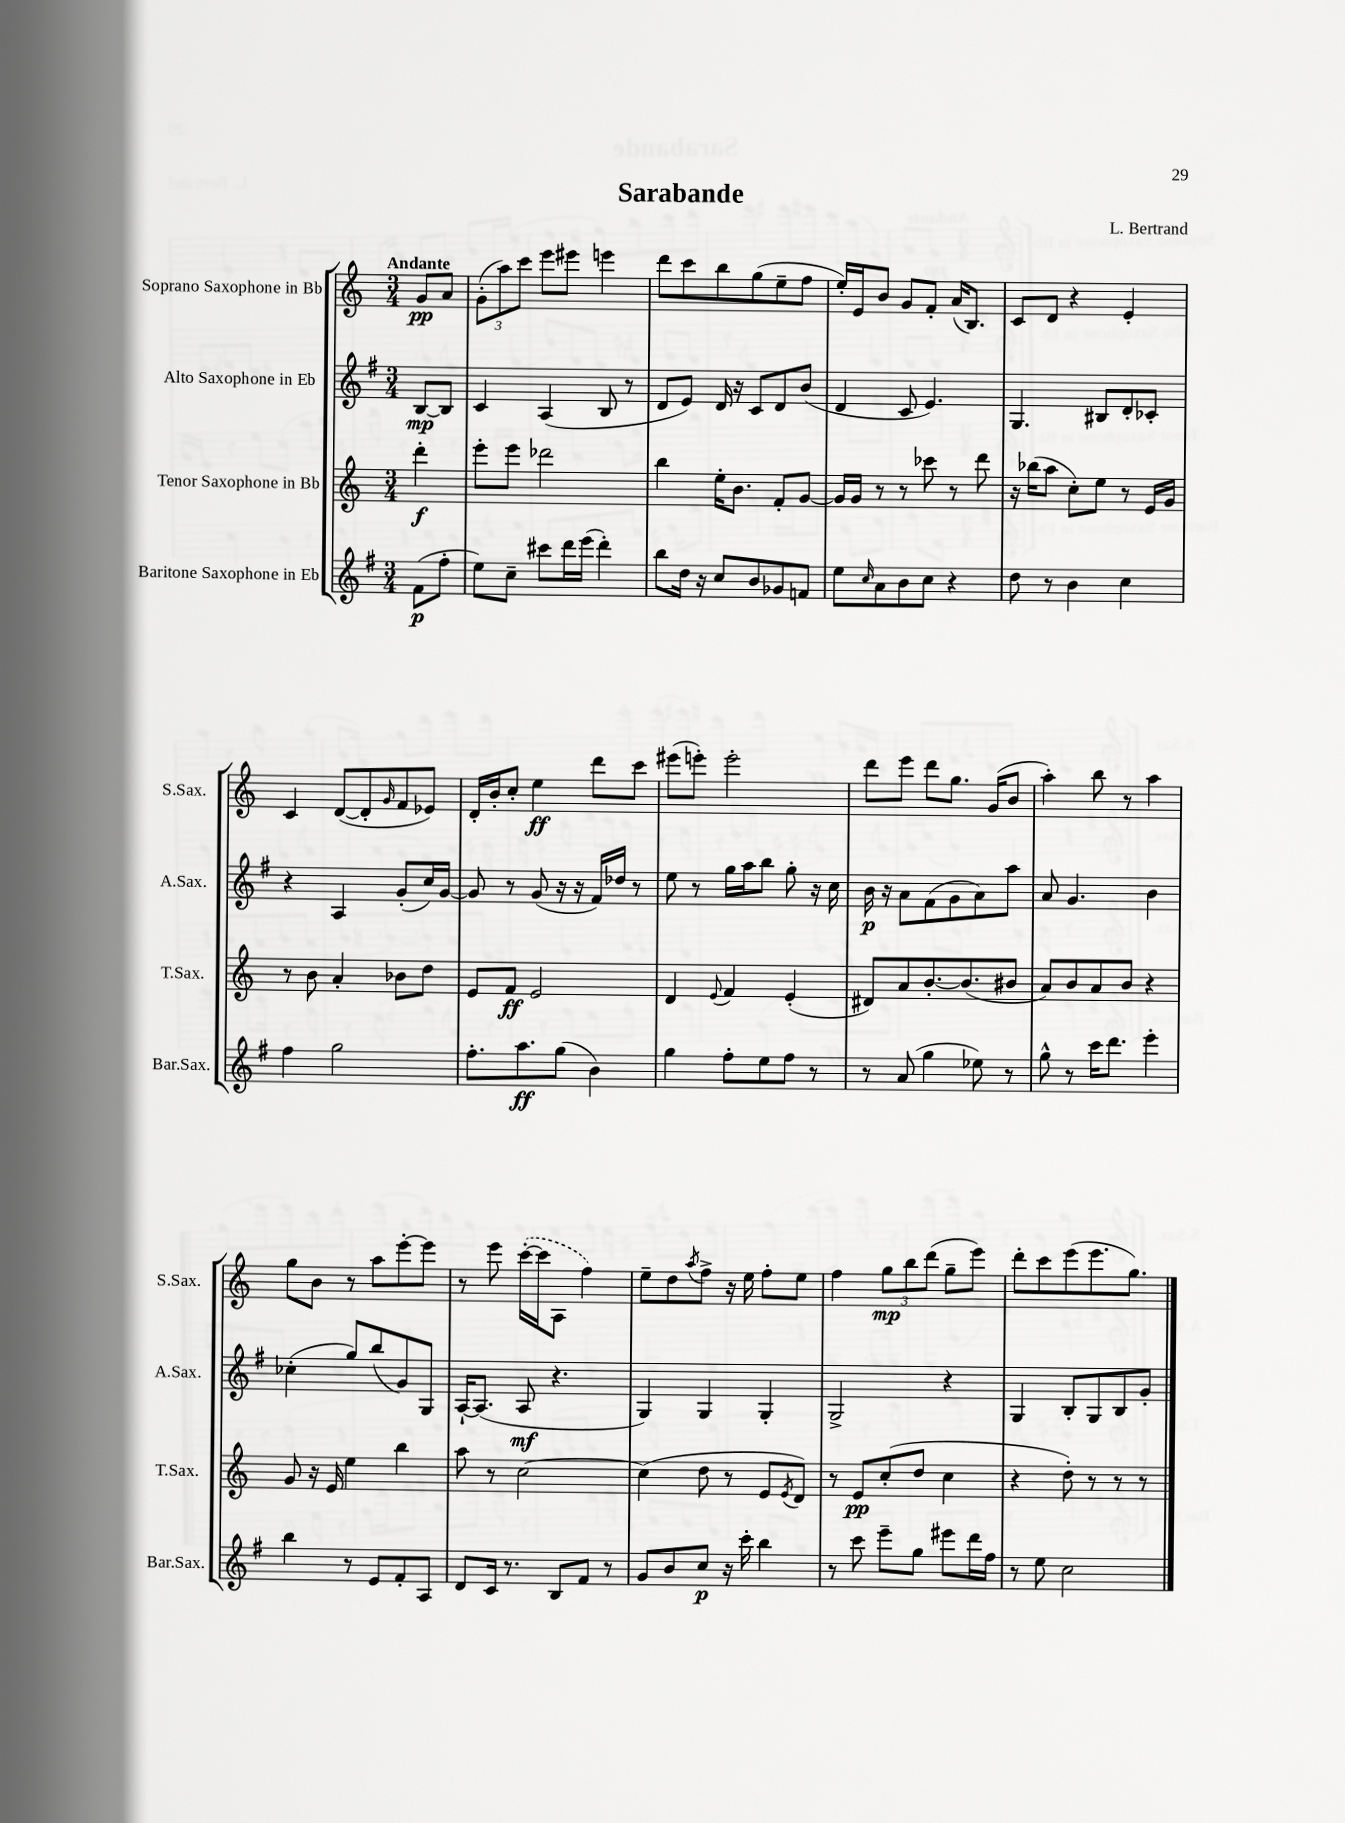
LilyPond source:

\header { title = "Sarabande" composer = "L. Bertrand" }
<<
\new StaffGroup <<
\new Staff = "s0" \with { instrumentName = "Soprano Saxophone in Bb" shortInstrumentName = "S.Sax." } {
    \clef treble \key c \major \numericTimeSignature \time 3/4 \partial 4 \tempo "Andante"
    g'8\pp a'8 |
    \tuplet 3/2 { g'8-.( a''8) c'''8 } e'''8 eis'''8 e'''4 |
    d'''8 c'''8 b''8 g''8( e''8-- f''8 |
    e''16-.) e'16 b'8 g'8 f'8-. a'16( b8.) |
    c'8 d'8 r4 e'4-. |
    c'4 d'8~( d'8-. \grace { g'16 } f'8 ees'8) |
    d'16-. b'16-. c''8-. e''4\ff d'''8 c'''8 |
    eis'''8( e'''8-.) e'''2-. |
    d'''8 e'''8 d'''8 g''8. g'16( b'8 |
    a''4-.) b''8 r8 a''4 |
    g''8 b'8 r8 a''8 e'''8~-. e'''8 |
    r8 e'''8 \once \slurDashed c'''16~-.( c'''16 a8 f''4) |
    e''8-- d''8 \acciaccatura { a''8 } f''8-> r16 e''16 f''8-. e''8 |
    f''4 \tuplet 3/2 { g''8\mp b''8 d'''8( } g''8-- e'''8) |
    d'''8-. c'''8 e'''8( e'''8. g''8.) \bar "|." |
}
\new Staff = "s1" \with { instrumentName = "Alto Saxophone in Eb" shortInstrumentName = "A.Sax." } {
    \clef treble \key g \major \numericTimeSignature \time 3/4 \partial 4
    b8~\mp b8 |
    c'4 a4( b8 r8 |
    d'8 e'8) d'16 r16 c'8 d'8 b'8( |
    d'4 c'8 e'4.) |
    g4. bis8 d'8-. ces'8-. |
    r4 a4 g'8-.( c''16) g'16~ |
    g'8 r8 g'8( r16 r16 fis'16) des''16 r8 |
    e''8 r8 g''16 a''16 b''8 g''8-. r16 c''16 |
    b'16\p r16 a'8 fis'8( g'8 a'8) a''8 |
    a'8 g'4. b'4 |
    ces''4-.( g''8) b''8( g'8) g8 |
    a16~-! a8.( a8\mf r4. |
    g4) g4 g4-. |
    g2-> r4 |
    g4 b8-. g8 b8 g'8-. \bar "|." |
}
\new Staff = "s2" \with { instrumentName = "Tenor Saxophone in Bb" shortInstrumentName = "T.Sax." } {
    \clef treble \key c \major \numericTimeSignature \time 3/4 \partial 4
    d'''4-.\f |
    e'''8-. e'''8 des'''2 |
    b''4 e''16-. b'8. f'8-. g'8~ |
    g'16 g'16 r8 r8 ces'''8 r8 d'''8 |
    r16 bes''16( a''8 c''8-.) e''8 r8 e'16 g'16 |
    r8 b'8 a'4-. bes'8 d''8 |
    e'8 f'8\ff e'2 |
    d'4 \appoggiatura { e'8 } f'4 e'4-.( |
    dis'8) a'8 b'8.~-. b'8.( bis'8 |
    a'8) b'8 a'8 b'8 r4 |
    g'8 r16 e'16 e''4 b''4 |
    a''8 r8 c''2~ |
    c''4( d''8 r8 e'8 \acciaccatura { e'8 } d'8) |
    r8 e'8\pp c''8-.( d''8 c''4 |
    r4 d''8-.) r8 r8 r8 \bar "|." |
}
\new Staff = "s3" \with { instrumentName = "Baritone Saxophone in Eb" shortInstrumentName = "Bar.Sax." } {
    \clef treble \key g \major \numericTimeSignature \time 3/4 \partial 4
    fis'8\p( fis''8-. |
    e''8) c''8-- cis'''8 d'''16 e'''16( d'''4-.) |
    b''8 d''16 r16 c''8 b'8 ges'8 f'8 |
    e''8 \grace { c''16 } a'8 b'8 c''8 r4 |
    d''8 r8 b'4 c''4 |
    fis''4 g''2 |
    fis''8.-. a''8.\ff g''8( b'4) |
    g''4 fis''8-. e''8 fis''8 r8 |
    r8 a'8( g''4 ees''8) r8 |
    g''8-^ r8 c'''16 d'''8. e'''4-. |
    b''4 r8 e'8 fis'8-. a8 |
    d'8 c'16 r8. b8 fis'8 r8 |
    g'8 b'8 c''8\p r16 c'''16-. b''4 |
    r8 c'''8 e'''8-- g''8 eis'''8 d'''16 fis''16 |
    r8 e''8 c''2 \bar "|." |
}
>>
>>
\layout { \context { \Score \remove "Bar_number_engraver" } }
